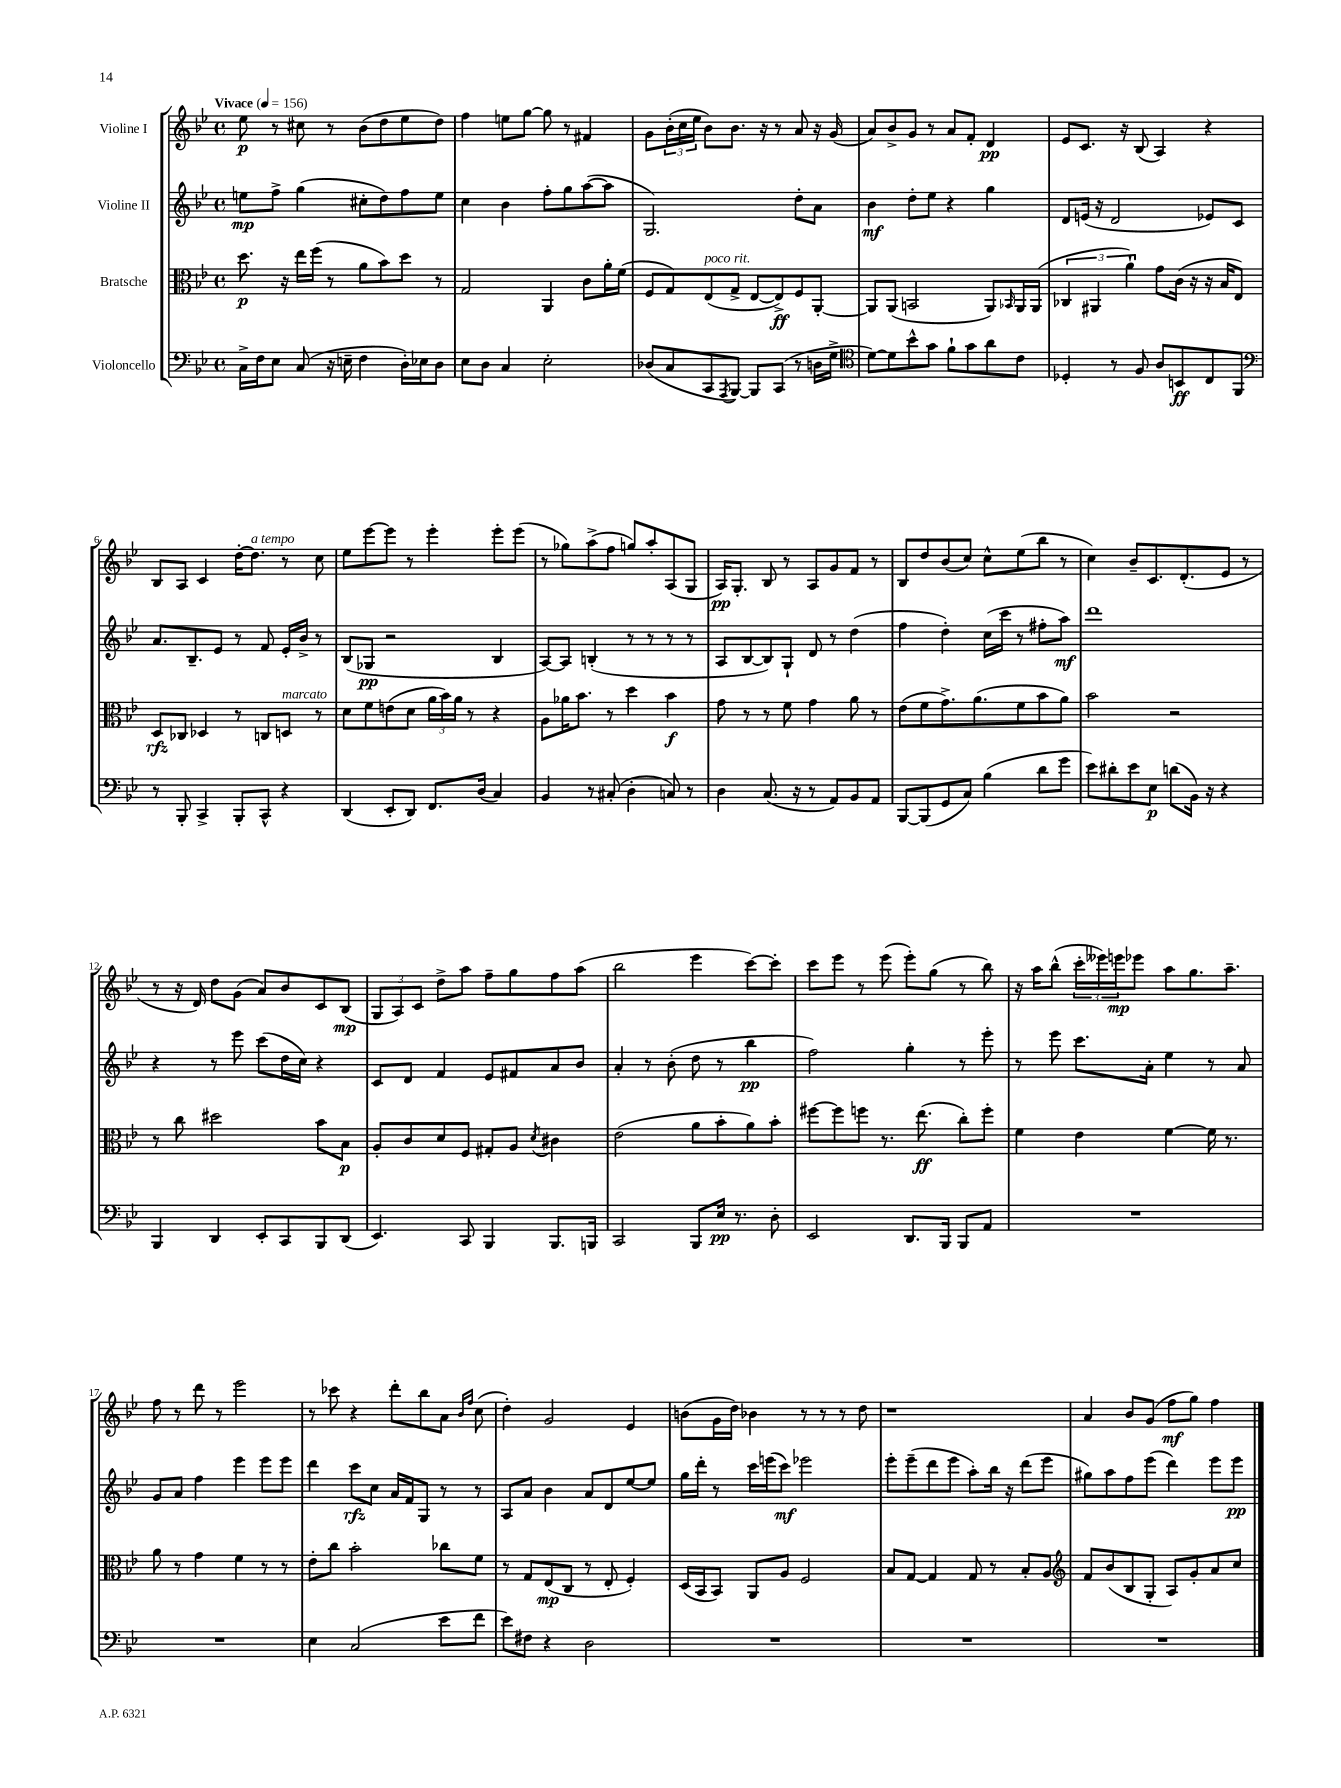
<<
\new StaffGroup <<
\new Staff = "s0" \with { instrumentName = "Violine I" } {
    \clef treble \key bes \major \defaultTimeSignature \time 4/4 \tempo "Vivace" 4 = 156
    ees''8\p r8 cis''8 r8 bes'8( d''8 ees''8 d''8) |
    f''4 e''8 g''8~ g''8 r8 fis'4 |
    g'8 \tuplet 3/2 { bes'16-.( c''16 ees''16 } bes'8) bes'8. r16 r8 a'8 r16 g'16( |
    a'8) bes'8-> g'8 r8 a'8 f'8-. d'4\pp |
    ees'8 c'8. r16 bes8( a4) r4 |
    bes8 a8 c'4 d''16~-. d''8.^\markup { \italic "a tempo" } r8 c''8 |
    ees''8 ees'''8~ ees'''8 r8 ees'''4-. ees'''8-. ees'''8( |
    r8 ges''8) a''8->( f''8 g''8) a''8-. a8( g8 |
    a16\pp) g8.-. bes8 r8 a8 g'8 f'8 r8 |
    bes8 d''8 bes'8( c''8) c''8-^ ees''8( bes''8 r8 |
    c''4) bes'8-- c'8. d'8.-.( ees'8 r8 |
    r8 r16 d'16) d''8 g'8( a'8) bes'8 c'8 bes8\mp( |
    \tuplet 3/2 { g8 a8) c'8 } d''8-> a''8 f''8-- g''8 f''8 a''8( |
    bes''2 ees'''4 c'''8~) c'''8-. |
    c'''8 ees'''8 r8 ees'''8( ees'''8-.) g''8( r8 bes''8) |
    r16 a''16 bes''8-^( \tuplet 3/2 { c'''16-. eeses'''16) e'''16\mp } ees'''8 a''8 g''8. a''8.-- |
    f''8 r8 d'''8 r8 ees'''2 |
    r8 ces'''8 r4 d'''8-. bes''8 a'8 \grace { bes'16 f''16 } c''8( |
    d''4-.) g'2 ees'4 |
    b'8( g'16 d''16) bes'4 r8 r8 r8 d''8 |
    r1 |
    a'4 bes'8 g'8( f''8\mf g''8) f''4 \bar "|." |
}
\new Staff = "s1" \with { instrumentName = "Violine II" } {
    \clef treble \key bes \major \defaultTimeSignature \time 4/4
    e''8\mp f''8-> g''4( cis''8-. d''8) f''8 e''8 |
    c''4 bes'4 f''8-. g''8 a''8~( a''8 |
    g2.) d''8-. a'8 |
    bes'4\mf d''8-. ees''8 r4 g''4 |
    d'8 e'16( r16 d'2 ees'8) c'8 |
    a'8. bes8.-- ees'8 r8 f'8 ees'16-. bes'16-> r8 |
    bes8( ges8\pp r2 bes4 |
    a8~) a8 b4-.( r8 r8 r8 r8 |
    a8 bes8~ bes8) g8-! d'8 r8 d''4( |
    f''4 d''4-.) c''16( c'''16 r8 fis''8-. a''8\mf) |
    d'''1 |
    r4 r8 ees'''8 c'''8( d''16 c''16) r4 |
    c'8 d'8 f'4 ees'8 fis'8 a'8 bes'8 |
    a'4-. r8 bes'8-.( d''8 r8 bes''4\pp |
    f''2) g''4-. r8 ees'''8-. |
    r8 ees'''8 c'''8. a'16-. ees''4 r8 a'8 |
    g'8 a'8 f''4 ees'''4 ees'''8 ees'''8 |
    d'''4 c'''8\rfz c''8 a'16 f'16 g8 r8 r8 |
    a8 a'8 bes'4 a'8 d'8 ees''8~ ees''8 |
    g''16 d'''16-. r8 c'''16 e'''16( c'''8\mf) ees'''2 |
    ees'''8-. ees'''8--( d'''8 ees'''8 a''8-.) bes''16 r16 d'''8( ees'''8 |
    gis''8) a''8 f''8 ees'''8( d'''4) ees'''8 ees'''8\pp \bar "|." |
}
\new Staff = "s2" \with { instrumentName = "Bratsche" } {
    \clef alto \key bes \major \defaultTimeSignature \time 4/4
    d''8.\p r16 ees''16 f''16( r8 a'8 bes'8) d''8 r8 |
    g2 a,4 c'8 a'16-. f'16( |
    f8 g8) ees8^\markup { \italic "poco rit." }( g8-> ees8~ ees8->\ff) f8 a,8~-. |
    a,8 a,8( b,2 a,8) \grace { bes,16 } a,16 a,16( |
    \tuplet 3/2 { ces4 ais,4 a'4-!) } g'8 c'16( r16 r16 bes16 ees8) |
    d8\rfz ces8 des4 r8 c8 d8^\markup { \italic "marcato" } r8 |
    d'8 f'8 e'8( d'8 \tuplet 3/2 { a'16 bes'16) a'16 } r8 r4 |
    a8 aes'16 bes'8. r8 d''4 bes'4\f |
    g'8 r8 r8 f'8 g'4 a'8 r8 |
    ees'8( f'8 g'8.->) a'8.( f'8 bes'8 a'8) |
    bes'2 r2 |
    r8 c''8 dis''2 bes'8 bes8\p |
    a8-. c'8 d'8 f8 gis8-. a8 \acciaccatura { d'8 } cis'4 |
    ees'2( a'8 bes'8-. a'8) bes'8-. |
    fis''8~ fis''8 f''8 r8. ees''8.\ff( c''8-.) f''8-. |
    f'4 ees'4 f'4~ f'16 r8. |
    a'8 r8 g'4 f'4 r8 r8 |
    ees'8-. c''8 bes'2-. ces''8 f'8 |
    r8 g8 ees8\mp( c8 r8 ees8-. f4-.) |
    d16( bes,16 bes,8) a,8 a8 f2 |
    bes8 g8~ g4 g8 r8 bes8-. a8 |
    \clef treble f'8 bes'8( bes8 g8-. a8) g'8-. a'8 c''8 \bar "|." |
}
\new Staff = "s3" \with { instrumentName = "Violoncello" } {
    \clef bass \key bes \major \defaultTimeSignature \time 4/4
    c16-> f16 ees8 c8( r16 e16-- f4 d16-.) ees16 d8 |
    ees8 d8 c4 ees2-. |
    des8( c8 c,8 \acciaccatura { a,,8 } bes,,8~) bes,,8 c,8( r8 d16 g16-> |
    \clef tenor d'8~) d'8 bes'8-^ g'8 f'8-! g'8 a'8 c'8 |
    des4-. r8 f8 a8 b,8\ff c8 f,8 |
    \clef bass r8 bes,,8-. c,4-> bes,,8-. c,8-^ r4 |
    d,4( ees,8-. d,8) f,8. d16( c4) |
    bes,4 r8 cis8-.( d4-. c8) r8 |
    d4 c8.( r16 r8 a,8) bes,8 a,8 |
    bes,,8~ bes,,8( g,8 c8) bes4( d'8 g'8 |
    ees'8) dis'8-. ees'8 ees8\p d'8( bes,16) r16 r4 |
    bes,,4 d,4 ees,8-. c,8 bes,,8 d,8( |
    ees,4.) c,8 bes,,4 bes,,8. b,,16 |
    c,2 bes,,8 ees16\pp r8. d8-. |
    ees,2 d,8. bes,,16 bes,,8 a,8 |
    R1 |
    R1 |
    ees4 c2( ees'8 f'8 |
    ees'8) fis8 r4 d2 |
    R1 |
    R1 |
    R1 \bar "|." |
}
>>
>>
